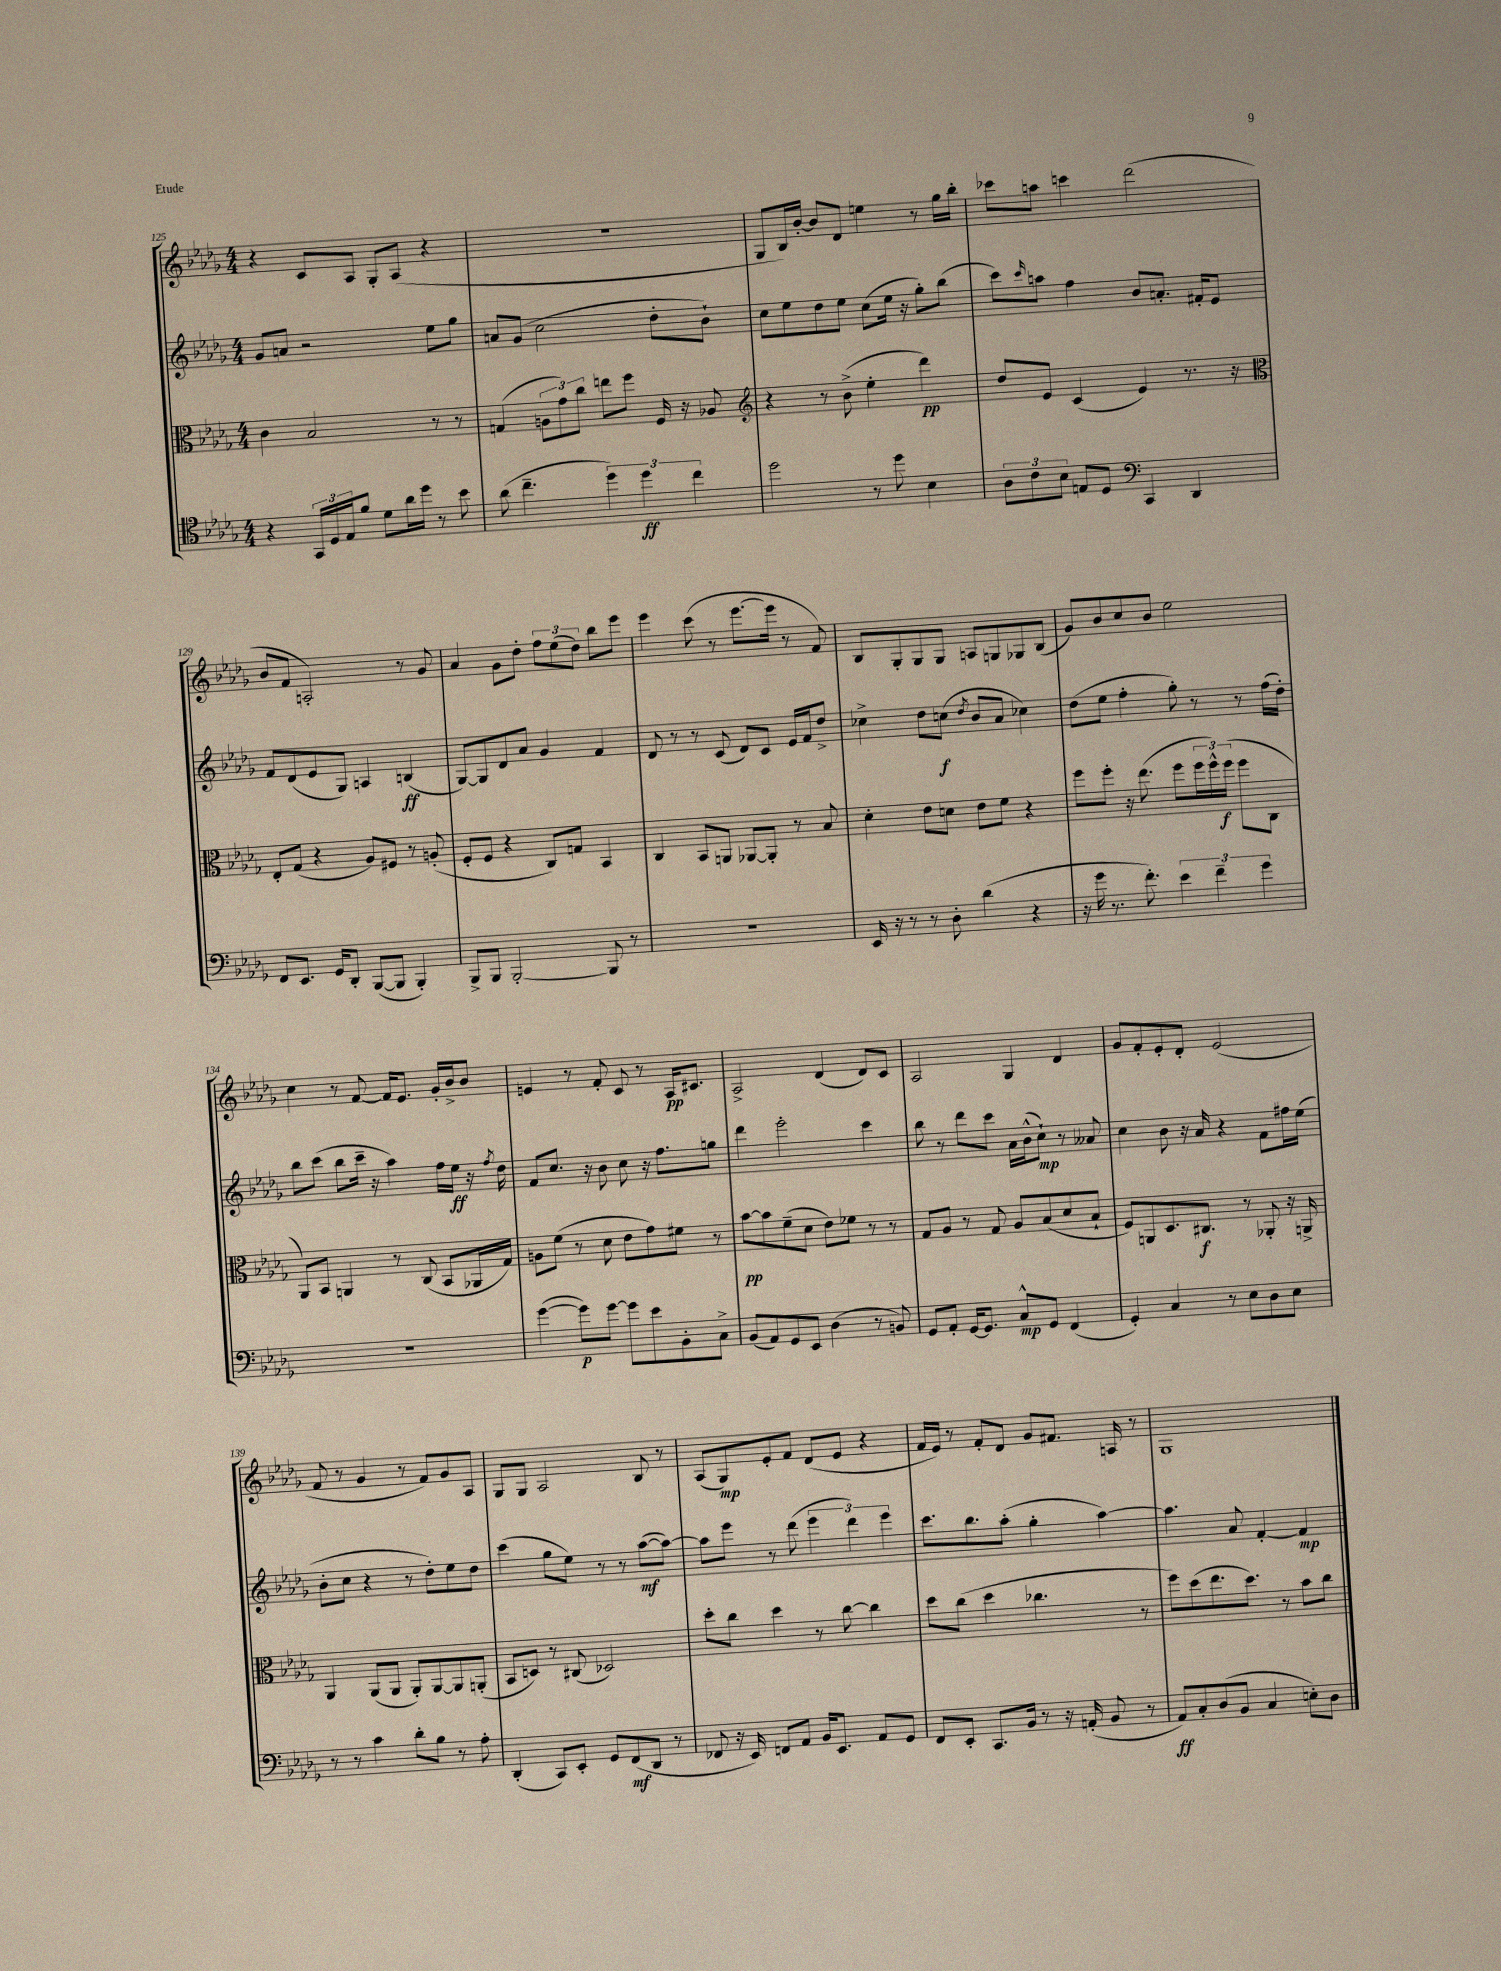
<<
\new StaffGroup <<
\new Staff = "s0" {
    \clef treble \key des \major \numericTimeSignature \time 4/4
    r4 c'8 aes8 ges8-. aes8( r4 |
    R1 |
    ges8 bes16) bes'16~-. bes'8 des'8 e''4 r8 ges''16 bes''16-. |
    ces'''8 a''8 c'''4 des'''2( |
    bes'8 f'8 a2-.) r8 ges'8 |
    aes'4 ges'8 des''8-. \tuplet 3/2 { f''8 ees''8( des''8) } bes''8 ees'''8 |
    ees'''4 c'''8( r8 ees'''8.~ ees'''16 r8 f'8) |
    bes8 ges8-. ges8 ges8 a8 g8 ges8 bes8( |
    ges'8) bes'8 c''8 bes'8 ees''2 |
    c''4 r8 f'8~ f'16 ees'8. ges'16-. bes'16-> bes'8 |
    e'4 r8 f'8-. c'8 r8 aes16\pp cis'8. |
    aes2-> des'4( des'8) c'8 |
    aes2 ges4 des'4 |
    ges'8 f'8-. ees'8-. des'8-. ees'2( |
    f'8 r8 ges'4 r8 f'8) ges'8 aes8 |
    ges8 ges8 aes2 bes8 r8 |
    aes8( ges8\mp) ees'8-. f'8 des'8( ees'8 r4 |
    f'16 ees'16) r8 f'8-. des'8 ges'8 fis'8. a16 r8 |
    ges1 \bar "|." |
}
\new Staff = "s1" {
    \clef treble \key des \major \numericTimeSignature \time 4/4
    ges'8 a'8 r2 ees''8 ges''8 |
    a'8 ges'8( c''2 des''8-. bes'8-!) |
    c''8 ees''8 des''8 ees''8 c''8( ees''16 r16 ges''8-.) bes''8( |
    c'''8) \grace { c'''16 } a''8 f''4 bes'8 a'8.-. fis'16-. ees'8 |
    f'8 des'8( ees'8 ges8) a4 b4\ff( |
    ges8~) ges8 des'8 aes'8 ges'4 f'4 |
    des'8 r8 r8 c'8( des'8) c'8 ees'16 f'16 des''8-> |
    ces''4-> des''8 c''8\f( \acciaccatura { des''8 } bes'8 aes'8 ces''4) |
    des''8( ees''8 f''4-. ges''8-.) r8 r8 f''16( des''16-.) |
    bes''8 c'''8( bes''8 c'''16-- r16 aes''4) f''16 ees''16\ff r16 \acciaccatura { f''8 } des''16 |
    f'8 c''8. r16 bes'8 c''8 r16 f''8. g''8 |
    des'''4 ees'''2-. c'''4 |
    bes''8 r8 des'''8 c'''8 aes'16 bes'16-^( c''8-!\mp) r8 aeses'8 |
    c''4 bes'8 r16 aes'16 r4 f'8 fis''16 ees''16( |
    bes'8-. c''8 r4 r8 des''8-.) ees''8 des''8 |
    c'''4( ges''8 ees''8) r8 r8 aes''8~\mf( aes''8~) |
    aes''8 ees'''8 r8 des'''8( \tuplet 3/2 { ees'''4 des'''4) ees'''4 } |
    c'''8. bes''8. aes''8-.( ges''4-. aes''4~) |
    aes''4. aes'8 f'4~-. f'4\mp \bar "|." |
}
\new Staff = "s2" {
    \clef alto \key des \major \numericTimeSignature \time 4/4
    c'4 bes2 r8 r8 |
    g4( \tuplet 3/2 { a8 ges'8) c''8 } e''8 f''8 f16 r16 aes8 |
    \clef treble r4 r8 bes'8->( ees''4-. des'''4\pp) |
    des''8 ees'8 c'4( ees'4) r8. r16 |
    \clef alto ees8-. ges8( r4 aes8) fis8 r8 a8-.( |
    f8-. f8 r4 c8) g8 bes,4 |
    c4 bes,8 a,8 aes,8~ aes,8-. r8 bes8 |
    des'4-. ees'8 d'8 ees'8 f'8 r4 |
    f''8 f''8-. r16 ees''8.( f''8 \tuplet 3/2 { f''16 f''16-^) f''16\f( } f''8 c8 |
    aes,8) bes,8 a,4 r8 c8( bes,8 aes,16 ges16) |
    a8 f'8( r8 des'8 ees'8 ges'8) fis'8 r8 |
    bes'8~\pp bes'8 f'8--( des'8 ees'8) fes'8 r8 r8 |
    ges8 aes8 r8 ges8 aes8 bes8( des'8 bes8-! |
    f8) a,8 des8. cis8.\f r8 aes,8-. r16 a,16-> |
    aes,4 aes,8( aes,8 aes,8-.) aes,8~ aes,8 a,8-.( |
    bes,8 d8) r8 cis8( des2) |
    des''8-. c''8 des''4 r8 c''8~ c''4 |
    des''8 c''8( des''4 ces''4. r8 |
    f''8) des''8( ees''8. des''8.) r8 bes'8 c''8 \bar "|." |
}
\new Staff = "s3" {
    \clef tenor \key des \major \numericTimeSignature \time 4/4
    r4 \tuplet 3/2 { ges,16 des16 ees16 } f'8 des'8 aes'16 des''16 r8 bes'8 |
    aes'8( c''4.-- \tuplet 3/2 { des''4) des''4\ff c''4 } |
    des''2 r8 des''8 bes4 |
    \tuplet 3/2 { aes8 c'8 bes8 } e8 des8 \clef bass c,4 des,4 |
    f,8 ees,8. ges,16 des,8-. bes,,8~( bes,,8 bes,,4-.) |
    bes,,8-> bes,,8 bes,,2~-. bes,,8 r8 |
    R1 |
    ees,16 r16 r8 r8 des8-. des'4( r4 |
    r16 ges'16 r8. f'8.-.) \tuplet 3/2 { ees'4 f'4-- ges'4 } |
    R1 |
    ges'4~( ges'8\p) ges'8~ ges'8 ees'8 bes,8-. c8-> |
    bes,8( aes,8) ges,8 ees,8 des4( r8 b,8) |
    ges,8 aes,8-. ges,16~ ges,8. c8-^\mp ges,8 f,4( |
    ges,4-.) c4 r8 ees8 des8 ees8 |
    r8 r8 c'4 des'8-. bes8 r8 aes8-. |
    des,4-.( c,8) ees,8-. ges,8 f,8\mf( des,8 r8 |
    fes,8 r16 ees,16) f,8 aes,8 bes,16 ees,8. aes,8 ges,8 |
    f,8 ees,8-. c,8. bes,16 r8 r16 a,16-.( bes,8 r8 |
    aes,8\ff) c8-. des8( bes,8 c4 e8-.) des8 \bar "|." |
}
>>
>>
\layout { \context { \Score currentBarNumber = #125 } }
